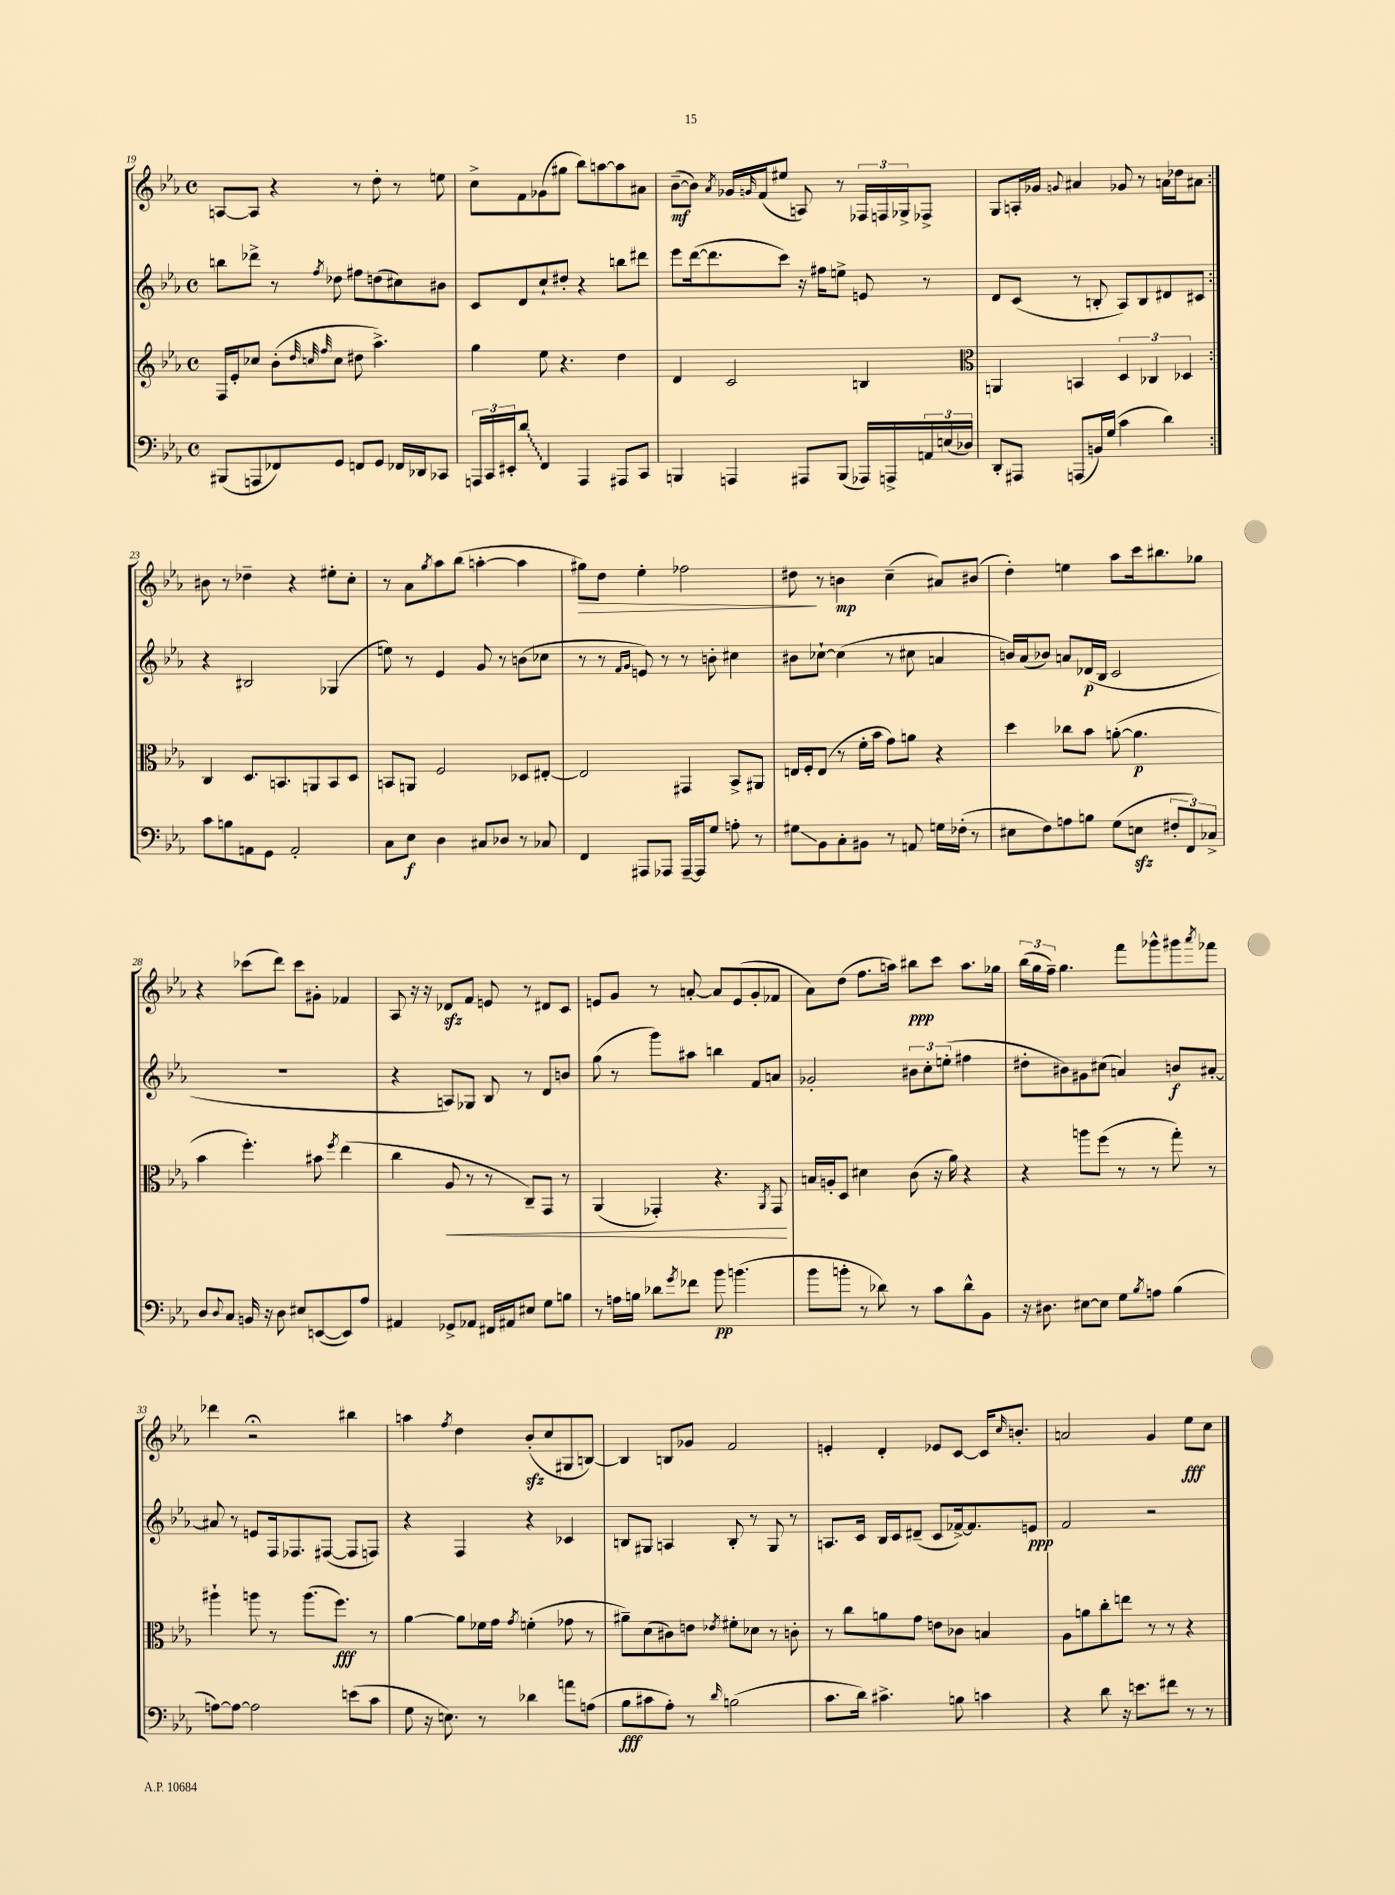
<<
\new StaffGroup <<
\new Staff = "s0" {
    \clef treble \key ees \major \defaultTimeSignature \time 4/4
    \repeat volta 2 { a8~ a8 r4 r8 d''8-. r8 e''8 |
    c''8-> f'8 ges'8( gis''8 bes''8) a''8~ a''8 ais'8 |
    bes'8~--\mf( bes'8) \acciaccatura { aes'8 } ges'16 \grace { g'16 } f'16( eis''8 a8) r8 \tuplet 3/2 { fes16 f16 ges16-> } fes8-> |
    g8 a16-. ges'16 \appoggiatura { g'8 } ais'4 ges'8 r8 a'16 des''16 ais'8 | }
    bis'8 r8 des''4-- r4 eis''8-. c''8-. |
    r8 aes'8 \acciaccatura { g''8 } aes''8 bes''8( a''4~-. a''4 |
    gis''8\>) d''8 ees''4-. fes''2 |
    dis''8\! r8 b'4\mp c''4--( ais'8) bis'8( |
    d''4-.) e''4 aes''8 c'''16 bis''8. ges''8 |
    r4 ces'''8( d'''8) ces'''8 gis'8-. fes'4 |
    aes8 r16 r16 des'8\sfz f'8 e'8 r8 dis'8 c'8 |
    e'8 g'8 r8 a'8~-. a'8 e'8( g'8-. fes'8 |
    aes'8) d''8( f''8. a''16) bis''8\ppp c'''8 a''8. ges''16 |
    \tuplet 3/2 { bes''16( g''16 f''16--) } g''4. f'''8 ges'''8-^ gis'''8 \acciaccatura { aes'''8 } fes'''8 |
    des'''4 r2\fermata bis''4 |
    a''4 \acciaccatura { f''8 } d''4 bes'8-.\sfz( c''8 gis8 b8~) |
    b4 b8 ges'8 f'2 |
    e'4-. d'4-. ees'8 c'8~ c'16 \grace { c''16 } b'8.-. |
    a'2 g'4 ees''8\fff c''8 \bar "|." |
}
\new Staff = "s1" {
    \clef treble \key ees \major \defaultTimeSignature \time 4/4
    \repeat volta 2 { b''8 des'''8-> r8 \acciaccatura { f''8 } des''8 fis''8 d''8( cis''8) bis'8 |
    c'8 d'8 c''8-! dis''8-. r4 b''8 dis'''8 |
    ees'''8 d'''16~( d'''8. c'''8) r16 fis''16 e''8-> e'8 r8 |
    d'8 c'8( r8 b8-. aes8) b8 dis'8 cis'8 | }
    r4 bis2 ges4( |
    e''8) r8 ees'4 g'8 r8 b'8( ces''8 |
    r8 r8 \grace { f'16 g'16 } e'8) r8 r8 b'8-. cis''4 |
    bis'8 ces''8~-! ces''4( r8 cis''8 a'4 |
    b'16) aes'16( bes'8) a'8 des'16\p( bes16 c'2 |
    R1 |
    r4 a8) ges8 bes8 r8 d'8 b'8 |
    g''8( r8 g'''8) ais''8 b''4 f'8 a'8 |
    ges'2-. \tuplet 3/2 { bis'8 c''8-. e''8-.( } fis''4 |
    dis''8-. bis'8) gis'8 cis''8( a'4) b'8\f ais'8~-. |
    ais'8 r8 e'8 f16 fes8. fis8~( fis8 f8) |
    r4 f4 r4 ces'4 |
    b8 gis8 a4 b8-. r8 gis8 r8 |
    a8. c'16 bes16 c'16 dis'8--( c'8 fes'16~->) fes'8. e'8\ppp |
    f'2 r2 \bar "|." |
}
\new Staff = "s2" {
    \clef treble \key ees \major \defaultTimeSignature \time 4/4
    \repeat volta 2 { f16 ees'16-. ces''8 bes'8-.( \grace { d''32 c''32 f''32 } c''8 dis''8 aes''4.->) |
    g''4 ees''8 r4. d''4 |
    d'4 c'2 b4 |
    \clef alto a,4 b,4 \tuplet 3/2 { d4 ces4 des4 } | }
    c4 d8. b,8. a,8 b,8 d8 |
    b,8 a,8 f2 des8 eis8~-. |
    eis2 gis,4 bes,8-> ais,8 |
    e16 f16-. e8( r8 f'16-. bes'16 g'8) a'8 r4 |
    d''4 ces''8 bes'8 a'8~-.( a'4.\p |
    bes'4 f''4.-.) bis'8 \acciaccatura { f''8 } ees''4( |
    c''4 aes8\< r8 r8 c8--) g,8 r8 |
    aes,4( ges,4-.) r4. \acciaccatura { aes,8 } ges,8\! |
    b16 a16-. d8 dis'4 c'8( r16 aes'16) r4 |
    r4 a''8 f''8( r8 r8 g''8-.) r8 |
    ais''4-! a''8 r8 a''8.( f''8.\fff) r8 |
    aes'4~ aes'8 fes'16 g'16 \acciaccatura { g'8 } f'4-.( ges'8 r8 |
    ais'8--) d'8( cis'8) e'8 \acciaccatura { ees'8 } fis'8-. des'8 r8 c'8-. |
    r8 c''8 a'8 g'8 e'8 ces'8 b4 |
    aes8 a'8 c''8-. e''8 r8 r8 r4 \bar "|." |
}
\new Staff = "s3" {
    \clef bass \key ees \major \defaultTimeSignature \time 4/4
    \repeat volta 2 { bis,,8( a,,8 fes,8) g,8 f,8 g,8 fes,16 des,16 ces,8 |
    \tuplet 3/2 { a,,16 c,16 eis,16-. } \once \override Glissando.style = #'zigzag d'8\glissando f,4 a,,4 ais,,8 c,8 |
    b,,4 a,,4 ais,,8 b,,8( aes,,16) a,,16-> \tuplet 3/2 { a,16 e16( des16) } |
    d,8-. ais,,8 a,,8( b,16) g16( c'4 d'4) | }
    c'8 b8 a,8 g,8 a,2-. |
    c8 ees8\f d4 cis8 des8 r8 ces8 |
    f,4 ais,,8 aes,,8 aes,,16~-- aes,,16 g8 a8-. r8 |
    gis8\glissando bes,8 c8-. bis,8 r8 a,8 g16 fes16-.( r8 |
    eis8 f8) a8 b8 g8( e8\sfz \tuplet 3/2 { fis8-. f,8) ces8-> } |
    d8 \appoggiatura { d8 } c8 b,16 r16 d8 eis8 e,8~( e,8) aes8 |
    ais,4 ges,8-> aes,8 fis,16 ais,16 eis8 g8 b8 |
    r8 a16 b16 des'8 \acciaccatura { g'8 } fes'8 bes'8\pp b'4.( |
    bes'8 b'8-. r8 des'8) r8 c'8 des'8-^ bes,8 |
    r16 dis8. eis8~ eis8 g8 \acciaccatura { bes8 } a8 bes4( |
    a8~) a8~ a2 e'8( c'8 |
    g8 r16 e8.) r8 des'4 a'8 a8( |
    bes8\fff cis'8 aes8-.) r8 \grace { d'16 } b2( |
    c'8. d'16) cis'4.-> b8 c'4 |
    r4 d'8 r16 e'8. fis'8 r8 r8 \bar "|." |
}
>>
>>
\layout { \context { \Score currentBarNumber = #19 } }
